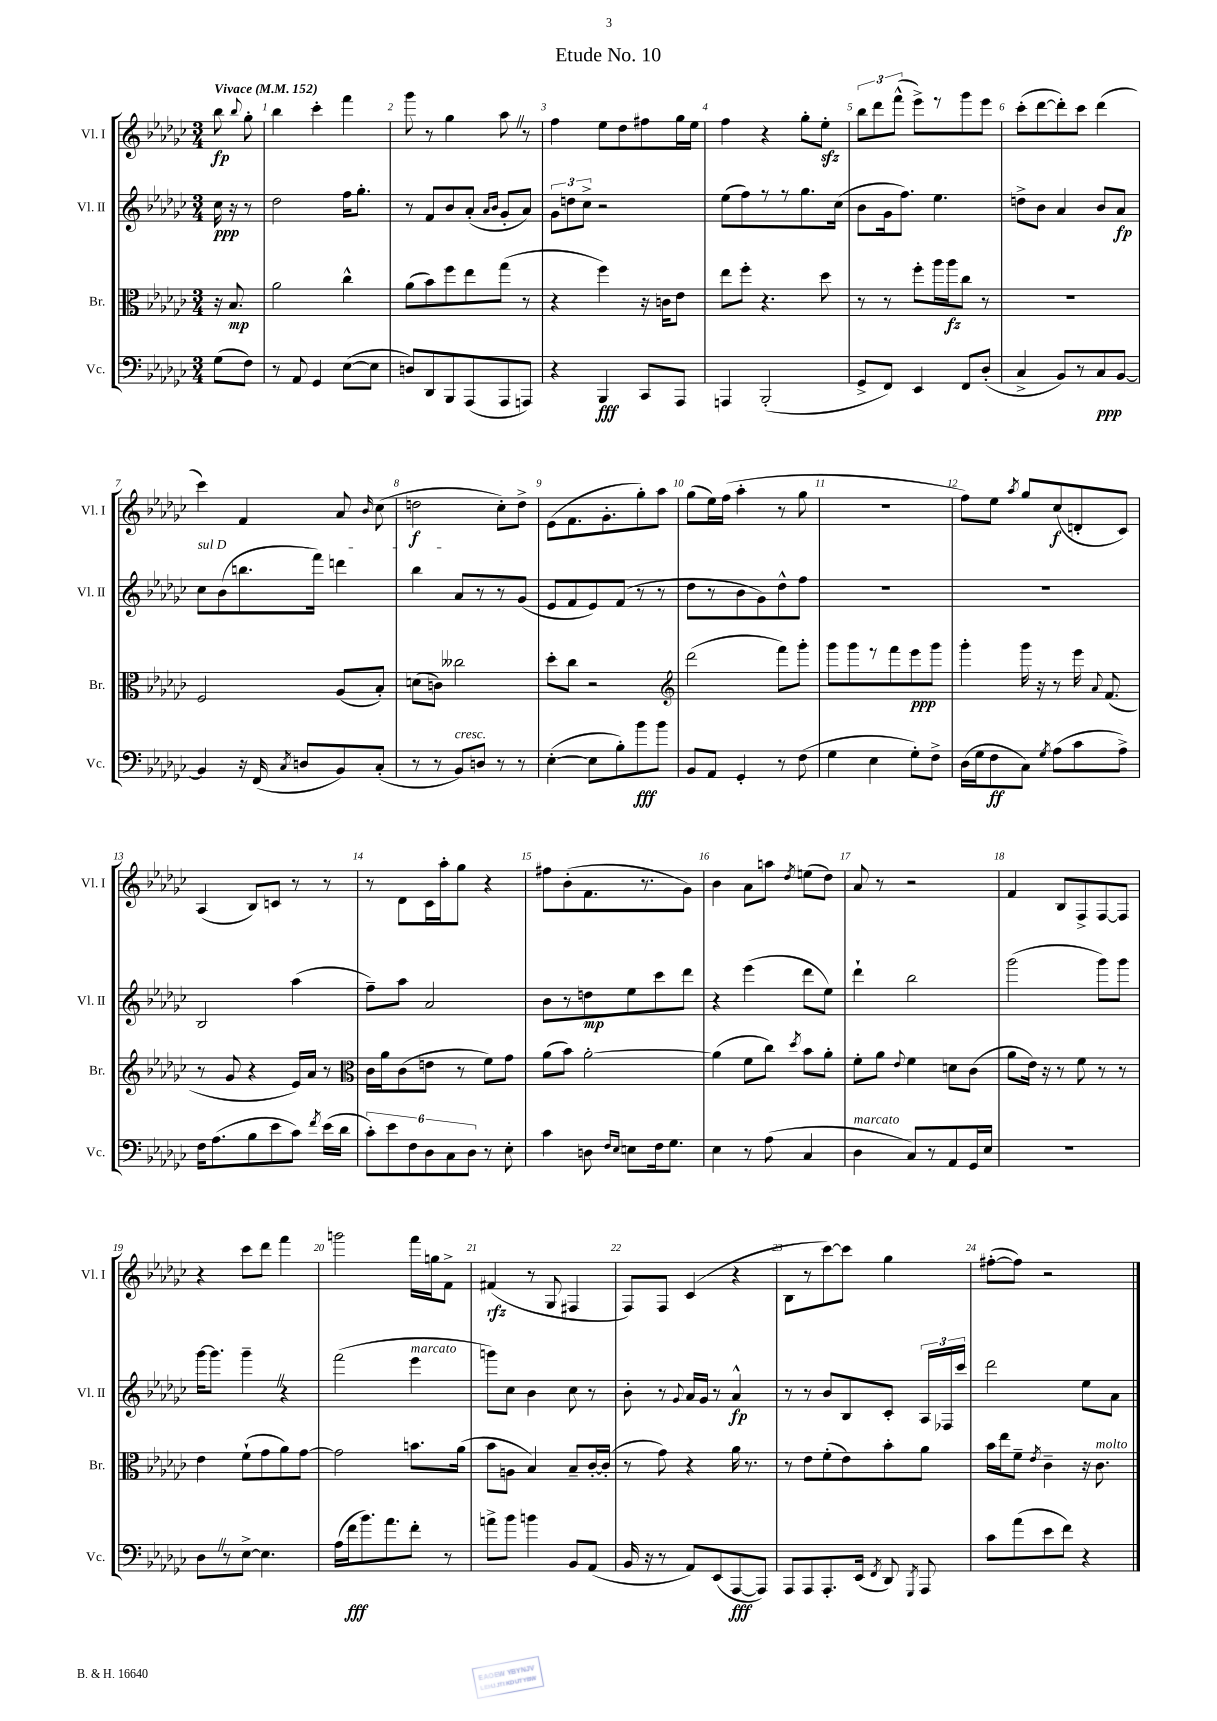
\header { title = "Etude No. 10" }
<<
\new StaffGroup <<
\new Staff = "s0" \with { instrumentName = "Vl. I" shortInstrumentName = "Vl. I" } {
    \clef treble \key ges \major \numericTimeSignature \time 3/4 \partial 4 \tempo "Vivace" 4 = 152
    \autoBeamOff bes''8\fp \appoggiatura { bes''8 } ges''8-. |
    bes''4 ces'''4-. f'''4 |
    ges'''8 r8 ges''4 aes''8 \once \override BreathingSign.text = \markup { \musicglyph "scripts.caesura.straight" } \breathe r8 |
    f''4 ees''8[ des''8 fis''8 ges''16 ees''16] |
    f''4 r4 ges''8[-. ees''8]-.\sfz |
    \tuplet 3/2 { bes''8[ des'''8 f'''8]-^( } ees'''8[->) r8 ges'''8 ees'''8] |
    ces'''8[-.( des'''8~ des'''8-.) ces'''8] des'''4( |
    ces'''4) f'4 aes'8 \grace { bes'16 } ces''8( |
    d''2\f ces''8[-.) d''8]-> |
    ees'8[( f'8. ges'8.-. ges''8-.) aes''8] |
    ges''8[( ees''16) f''16]( aes''4-. r8 ges''8 |
    R2. |
    f''8[) ees''8] \acciaccatura { aes''8 } ges''8[ ces''8\f( d'8-. ces'8]) |
    aes4( bes8[) c'8] r8 r8 |
    r8 des'8[ ces'16 aes''16-. ges''8] r4 |
    fis''8[ bes'8-.( f'8. r8. ges'8]) |
    bes'4 aes'8[ a''8] \acciaccatura { des''8 } e''8[( des''8]) |
    aes'8 r8 r2 |
    f'4 bes8[ f8-> f8~ f8] |
    r4 ces'''8[ des'''8] f'''4 |
    g'''2 f'''16[ g''16 f'8]-> |
    fis'4\rfz( r8 ges8 fis4 |
    f8[) f8] ces'4( r4 |
    bes8[ r8 ces'''8~) ces'''8] ges''4 |
    fis''8[~-.( fis''8]) r2 \bar "|." |
}
\new Staff = "s1" \with { instrumentName = "Vl. II" shortInstrumentName = "Vl. II" } {
    \clef treble \key ges \major \numericTimeSignature \time 3/4 \partial 4
    \autoBeamOff ces''16\ppp r16 r8 |
    des''2 f''16[ ges''8.]-. |
    r8 f'8[ bes'8 aes'8]-.( \grace { aes'16[ bes'16] } ges'8[-. aes'8]) |
    \tuplet 3/2 { ges'8[ d''8 ces''8]-> } r2 |
    ees''8[( f''8) r8 r8 ges''8. ces''16]( |
    bes'8[ ges'16 f''8.]) ees''4. |
    d''8[-> bes'8] aes'4 bes'8[ aes'8]\fp |
    \once \override TextSpanner.bound-details.left.text = \markup { \italic "sul D" } ces''8[\startTextSpan bes'8( b''8. f'''16]) d'''4 |
    bes''4 aes'8[\stopTextSpan r8 r8 ges'8]( |
    ees'8[ f'8 ees'8) f'8]( r8 r8 |
    des''8[ r8 bes'8 ges'8) des''8-^ f''8] |
    R2. |
    R2. |
    bes2 aes''4( |
    f''8[--) aes''8] aes'2 |
    bes'8[ r8 d''8\mp ees''8 ces'''8 des'''8] |
    r4 ees'''4( des'''8[ ees''8]) |
    des'''4-! bes''2 |
    ges'''2( ges'''8[) ges'''8] |
    ges'''16[~ ges'''8.] ges'''4-- \once \override BreathingSign.text = \markup { \musicglyph "scripts.caesura.straight" } \breathe r4 |
    f'''2( ees'''4^\markup { \italic "marcato" } |
    g'''8[) ces''8] bes'4 ces''8 r8 |
    bes'8-. r8 \appoggiatura { ges'8 } aes'16[ ges'16] r8 aes'4-^\fp |
    r8 r8 bes'8[ bes8 ces'8]-. \tuplet 3/2 { aes16[ fes16 ces'''16] } |
    des'''2 ees''8[ aes'8] \bar "|." |
}
\new Staff = "s2" \with { instrumentName = "Br." shortInstrumentName = "Br." } {
    \clef alto \key ges \major \numericTimeSignature \time 3/4 \partial 4
    \autoBeamOff r16 bes8.\mp |
    aes'2 ces''4-^ |
    aes'8[( bes'8) f''8 ees''8 ges''8]( r8 |
    r4 f''4) r16 c'16[ ees'8] |
    ees''8[ f''8]-. r4. des''8 |
    r8 r8 f''8[-. aes''16 aes''16\fz ces''8] r8 |
    R2. |
    f2 aes8[( bes8]-.) |
    d'8[( c'8]) ceses''2 |
    des''8[-. ces''8] r2 |
    \clef treble des'''2( f'''8[) ges'''8]-. |
    ges'''8[ ges'''8 r8 f'''8 ees'''8\ppp ges'''8] |
    ges'''4-. ges'''16 r16 r8 ees'''16 \appoggiatura { aes'8 } f'8.( |
    r8 ges'8 r4 ees'16[) aes'16] r8 |
    \clef alto ces'16[ aes'16 ces'8( e'8] r8 f'8[) ges'8] |
    aes'8[( bes'8]) aes'2~-. |
    aes'4( f'8[ ces''8]) \acciaccatura { des''8 } bes'8[ aes'8]-. |
    f'8[-. aes'8] \appoggiatura { ees'8 } f'4 d'8[ ces'8]( |
    aes'8[ ees'16]) r16 r8 f'8 r8 r8 |
    ees'4 f'8[-!( ges'8 aes'8) ges'8]~ |
    ges'2 b'8.[ aes'16]( |
    bes'8[ a8] bes4) bes8[-- ces'16~-. ces'16]-.( |
    r8 ges'8) r4 aes'16 r8. |
    r8 ees'8[ f'8-.( ees'8) bes'8-. aes'8] |
    bes'16[ ees''16 f'8]-- \acciaccatura { ees'8 } ces'4-- r16 ces'8.^\markup { \italic "molto" } \bar "|." |
}
\new Staff = "s3" \with { instrumentName = "Vc." shortInstrumentName = "Vc." } {
    \clef bass \key ges \major \numericTimeSignature \time 3/4 \partial 4
    \autoBeamOff ges8[( f8]) |
    r8 aes,8 ges,4 ees8[~( ees8] |
    d8[) des,8 bes,,8 aes,,8( aes,,8 a,,8]) |
    r4 bes,,4\fff ces,8[ aes,,8] |
    a,,4 bes,,2-.( |
    ges,8[-> f,8]) ees,4 f,8[ des8]-.( |
    ces4-> bes,8[) r8 ces8\ppp bes,8]~ |
    bes,4 r16 f,16( \acciaccatura { ces8 } d8[ bes,8) ces8]-.( |
    r8 r8 bes,8[^\markup { \italic "cresc." }) d8] r8 r8 |
    ees4~-.( ees8[ bes8-.) bes'8\fff bes'8] |
    bes,8[ aes,8] ges,4-. r8 f8( |
    ges4 ees4 ges8[-.) f8]-> |
    des16[( ges16 f8\ff ces8]) \acciaccatura { ges8 } aes8[( ces'8 aes8]->) |
    f16[ aes8.( bes8 ees'8 ces'8]) \acciaccatura { f'8 } ees'16[( des'16] |
    \tuplet 6/4 { ces'8[-.) ees'8 f8 des8 ces8 des8] } r8 ees8-. |
    ces'4 d8 \grace { f16[ ees16] } e8[ f16 ges8.] |
    ees4 r8 aes8( ces4 |
    des4^\markup { \italic "marcato" } ces8[) r8 aes,8 ges,16 ees16] |
    R2. |
    des8[ \once \override BreathingSign.text = \markup { \musicglyph "scripts.caesura.straight" } \breathe r8 ees8]~-> ees4. |
    aes16[( f'16\fff bes'8.) aes'8. f'8]-. r8 |
    a'8[-> bes'8] b'4 bes,8[ aes,8]( |
    bes,16 r16 r8 aes,8[) ees,8( aes,,8~\fff aes,,8]) |
    aes,,8[ aes,,8 aes,,8.-. ees,16]( \acciaccatura { f,8 } des,8) \acciaccatura { ges,,8 } aes,,8 |
    ces'8[ aes'8( ees'8 f'8]) r4 \bar "|." |
}
>>
>>
\layout { \context { \Score \override BarNumber.break-visibility = ##(#f #t #t) barNumberVisibility = #all-bar-numbers-visible } }
